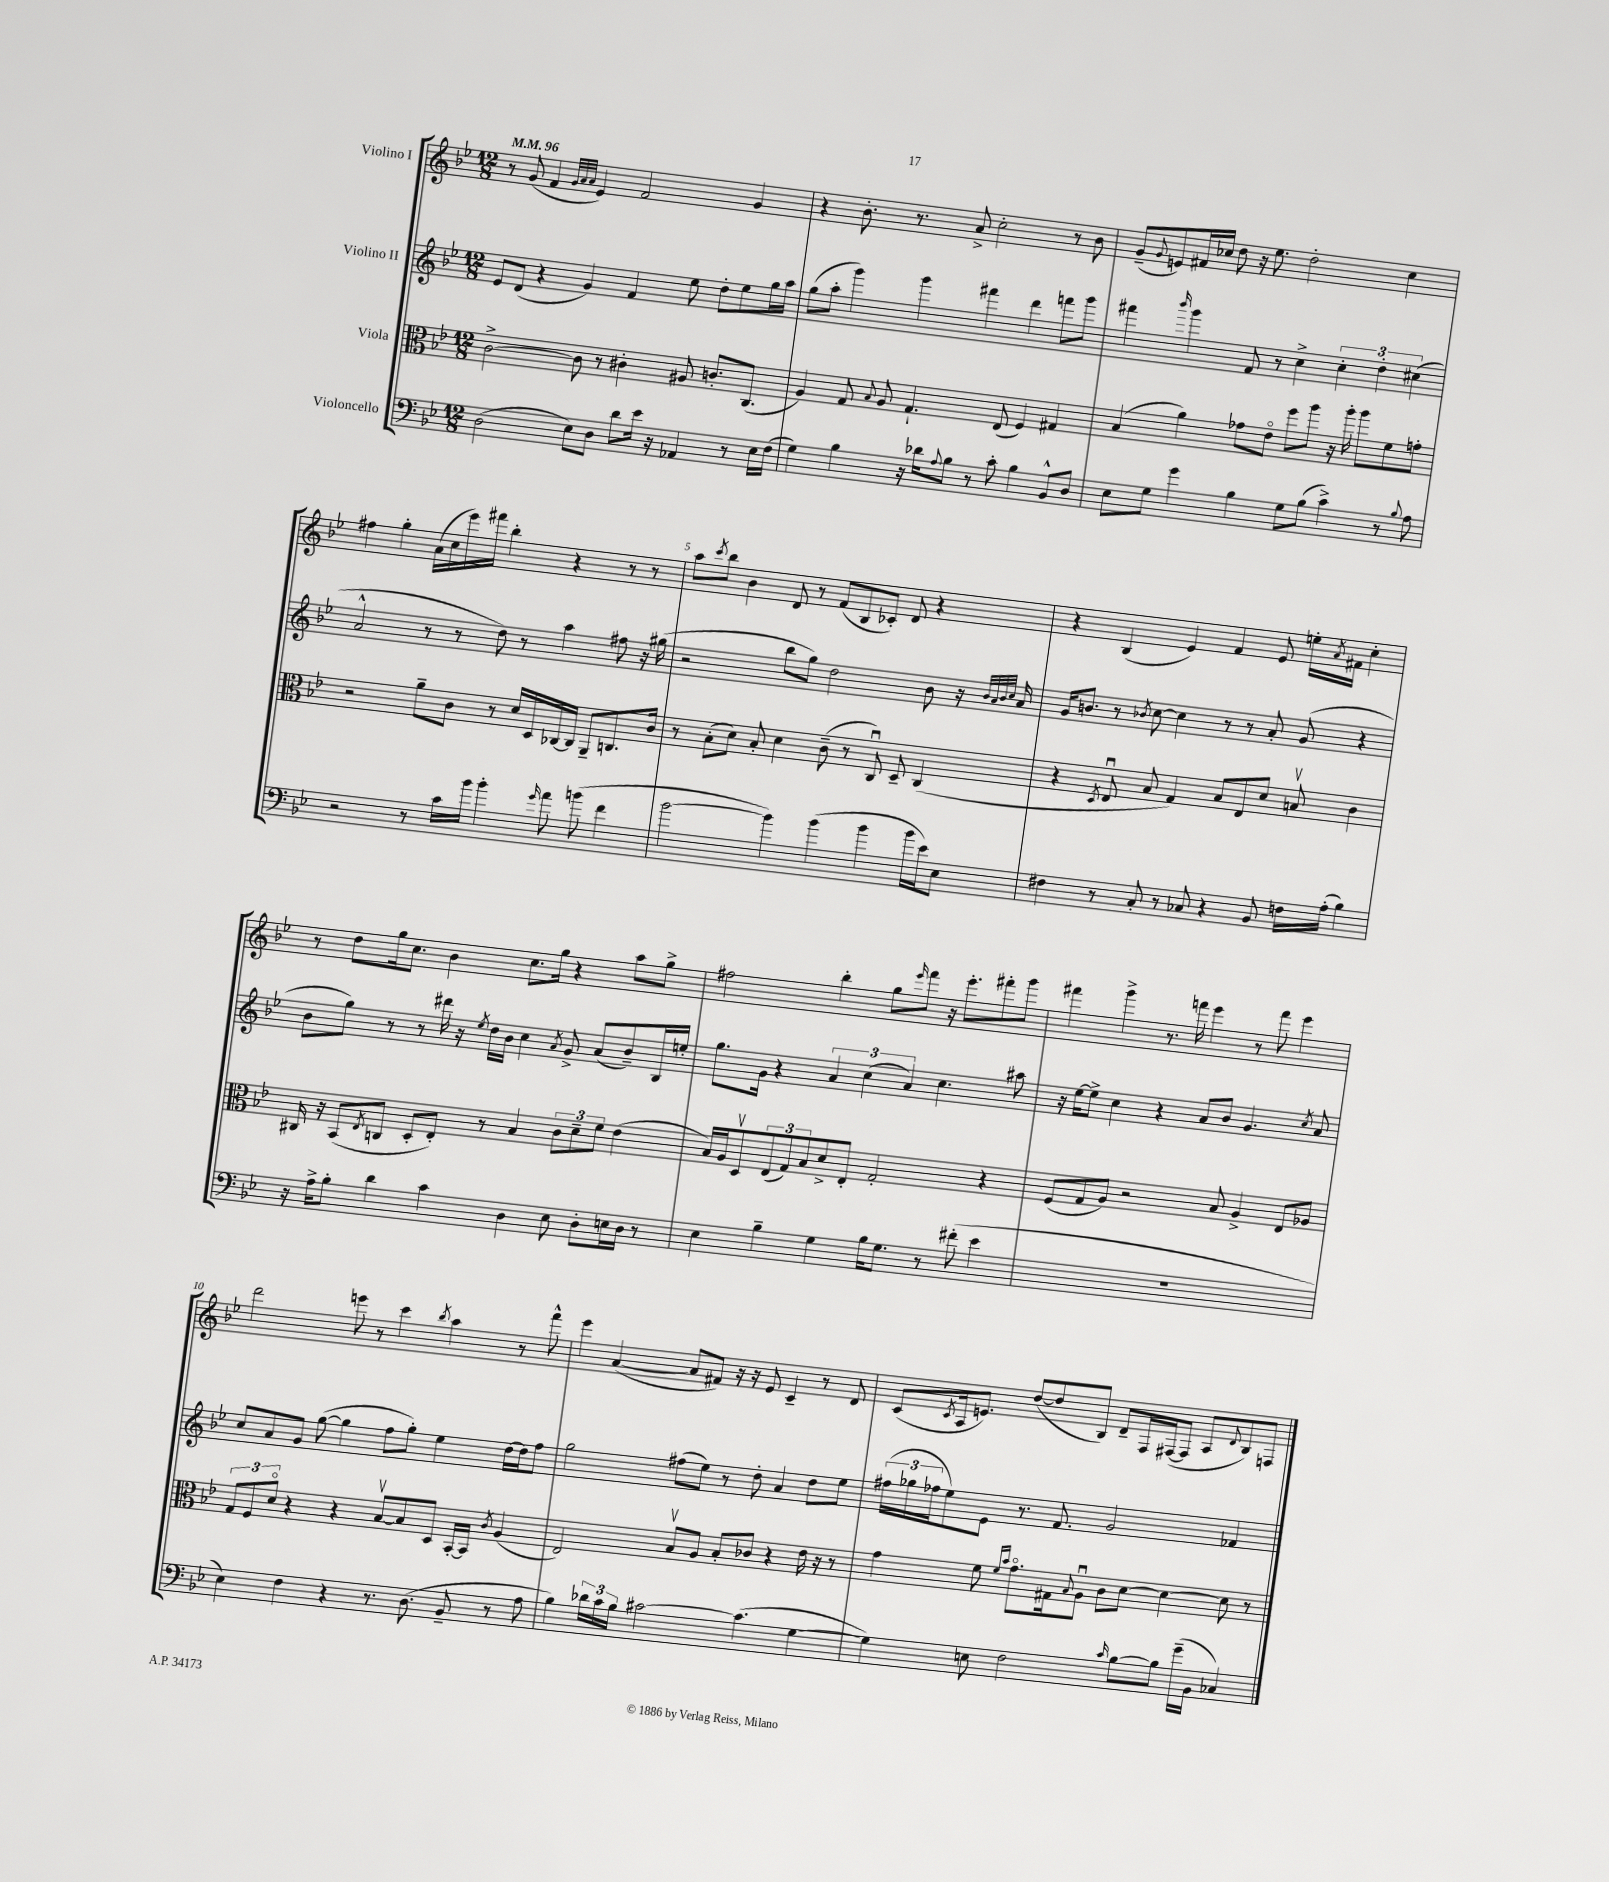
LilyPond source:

<<
\new StaffGroup <<
\new Staff = "s0" \with { instrumentName = "Violino I" } {
    \clef treble \key bes \major \numericTimeSignature \time 12/8 \tempo 4 = 96
    r8 g'8( f'4 \grace { g'32 a'32 a'32 } ees'4) f'2 g'4 |
    r4 bes'8.-. r8. a'8-> c''2-. r8 bes'8 |
    g'8--( \appoggiatura { g'8 } e'8) fis'16 ces''16 d''8 r16 ees''8. d''2-. ces''4 |
    fis''4 g''4-. a'16( c''16 ees'''16) fis'''16 bes''4-. r4 r8 r8 |
    a''8 \acciaccatura { c'''8 } bes''8 bes'4 d'8 r8 f'8( bes8 ces'8-.) d'8 r4 |
    r4 bes4( ees'4) f'4 ees'8 e''16-. \acciaccatura { a'8 } fis'16 c''4-. |
    r8 d''8 g''16 c''8. bes'4 c''8. g''16 r4 a''8 g''8-> |
    fis''2 bes''4-. g''8 \grace { ees'''16 } f'''8 r16 ees'''8.-. fis'''8-. g'''8 |
    fis'''4 g'''4-> r8. f'''16 ees'''4 r8 f'''8 ees'''4 |
    d'''2 e'''8 r8 c'''4 \acciaccatura { bes''8 } a''4 r8 f'''8-^ |
    ees'''4 a'4~( a'8 fis'8) r16 r16 ees'8 c'4-- r8 d'8 |
    c'8( \acciaccatura { c'8 } a16 e'8.) d''8~( d''8 bes8) d'8-- f16 fis16~( fis8 a8 \appoggiatura { d'8 } bes8) f8 \bar "|." |
}
\new Staff = "s1" \with { instrumentName = "Violino II" } {
    \clef treble \key bes \major \numericTimeSignature \time 12/8
    ees'8 d'8( r4 g'4) f'4 ees''8 d''8-. ees''8 g''16 a''16 |
    g''8( a''8-. g'''4) g'''4 fis'''4 d'''4 f'''8 g'''8 |
    fis'''4 \grace { bes'''16 } g'''4 f'8 r8 c''4-> \tuplet 3/2 { c''4-. d''4-. cis''4( } |
    a'2-^ r8 r8 d''8) r8 a''4 fis''8 r16 gis''16( |
    r2 bes''8 g''8) d''2 bes'8 r16 \grace { bes'32 a'32 bes'32 c''32 } a'16 |
    g'16 b'8. r8 \acciaccatura { bes'8 } c''8~ c''4 r8 r8 a'8-. g'8( r4 |
    bes'8 g''8) r8 r8 dis'''16 r16 \acciaccatura { ees''8 } d''16 bes'16 c''4 \acciaccatura { a'8 } g'8-> a'8( bes'8--) bes16 e''16-. |
    g''8. g'16 r4 \tuplet 3/2 { a'4 c''4( a'4) } c''4. ais''8 |
    r16 ees''16~ ees''8-> c''4 r4 a'8 bes'8 g'4. \acciaccatura { c''8 } a'8 |
    c''8 a'8 g'8 g''8~( g''4 f''8 g''8-.) ees''4 d''16~ d''16 f''8 |
    g''2 fis''8( ees''8) r8 d''8-. a'4 d''8 ees''8 |
    \tuplet 3/2 { fis''16( ges''16 fes''16 } ees''8) ees'8 r8. f'8. g'2 fes'4 \bar "|." |
}
\new Staff = "s2" \with { instrumentName = "Viola" } {
    \clef alto \key bes \major \numericTimeSignature \time 12/8
    c'2~-> c'8 r8 cis'4-. ais8 c'8.-. c8.( |
    a4) g8 \appoggiatura { bes8 } a8 g4.-! ees8( f4) gis4 |
    bes4( a'4) ges'8 ees'8\flageolet f''8 a''8 r16 a''16-. a''8 f'8 g'8-. |
    r2 a'8-- c'8 r8 d'16 d16 ces16~ ces16 a,8-- c8. c'16 |
    r8 bes8-.( d'8) bes8-. d'4 c'8--( r8 c8\downbow) d8-- c4( |
    r4 \acciaccatura { d8 } ees8\downbow bes8 g4) bes8 ees8 d'8 b8\upbow c'4 |
    cis16 r16 bes,8( \acciaccatura { ees8 } c8 d8-. ees8-.) r8 bes4 \tuplet 3/2 { c'8 d'8-- f'8 } ees'4( |
    bes16) a16 d8\upbow \tuplet 3/2 { ees8( g8) bes8 } d'8-> ees8-. g2-. r4 |
    f8( g8 a8) r2 bes8 a4-> ees8 aes8 |
    \tuplet 3/2 { g8 f8 d'8\flageolet } r4 r4 bes8~\upbow bes8 d8 bes,16~-. bes,16 \acciaccatura { c'8 } a4( |
    ees2) bes8\upbow a8 bes8-. ces'8 r4 ees'16 r16 r8 |
    g'4 f'8 \grace { f'16 bes'16 } g'8.\flageolet gis16 \appoggiatura { bes8 } a8\downbow c'8 d'8~ d'4~ d'8 r8 \bar "|." |
}
\new Staff = "s3" \with { instrumentName = "Violoncello" } {
    \clef bass \key bes \major \numericTimeSignature \time 12/8
    d2( ees8) d8 d'8 ees'16 r16 aes,4 r8 ees16 f16( |
    g4) bes4 r16 des'16 \appoggiatura { a8 } bes8 r8 c'8-. bes4 bes,8-^ d8 |
    ees8 g8 g'4 bes4 g8 bes8( c'4->) r8 \appoggiatura { bes8 } a8 |
    r2 r8 c'16 bes'16 bes'4-. \grace { g'16 } a'8 b'8( f'4 |
    bes'2~ bes'4) bes'4( bes'4 bes'16 ees'16) ees8 |
    fis4 r8 c8-. r8 ces8 r4 bes,8 f16 a16-.( bes4) |
    r16 a16-> bes8-. d'4 c'4 d4 ees8 d8-. e16 d16 r8 |
    ees4 bes4-- g4 bes16 g8. r8 fis'8-.( ees'4 |
    R1. |
    ees4) f4 r4 r8. d8.( bes,8-- r8 a8 |
    bes4) \tuplet 3/2 { des'16 c'16 bes16 } cis'2~ cis'4.( g4~ |
    g4) e8 f2 \grace { c'16 } bes8~ bes8 g'16--( bes,16 ces4) \bar "|." |
}
>>
>>
\layout { \context { \Score \override BarNumber.break-visibility = ##(#f #t #t) barNumberVisibility = #(every-nth-bar-number-visible 5) } }
